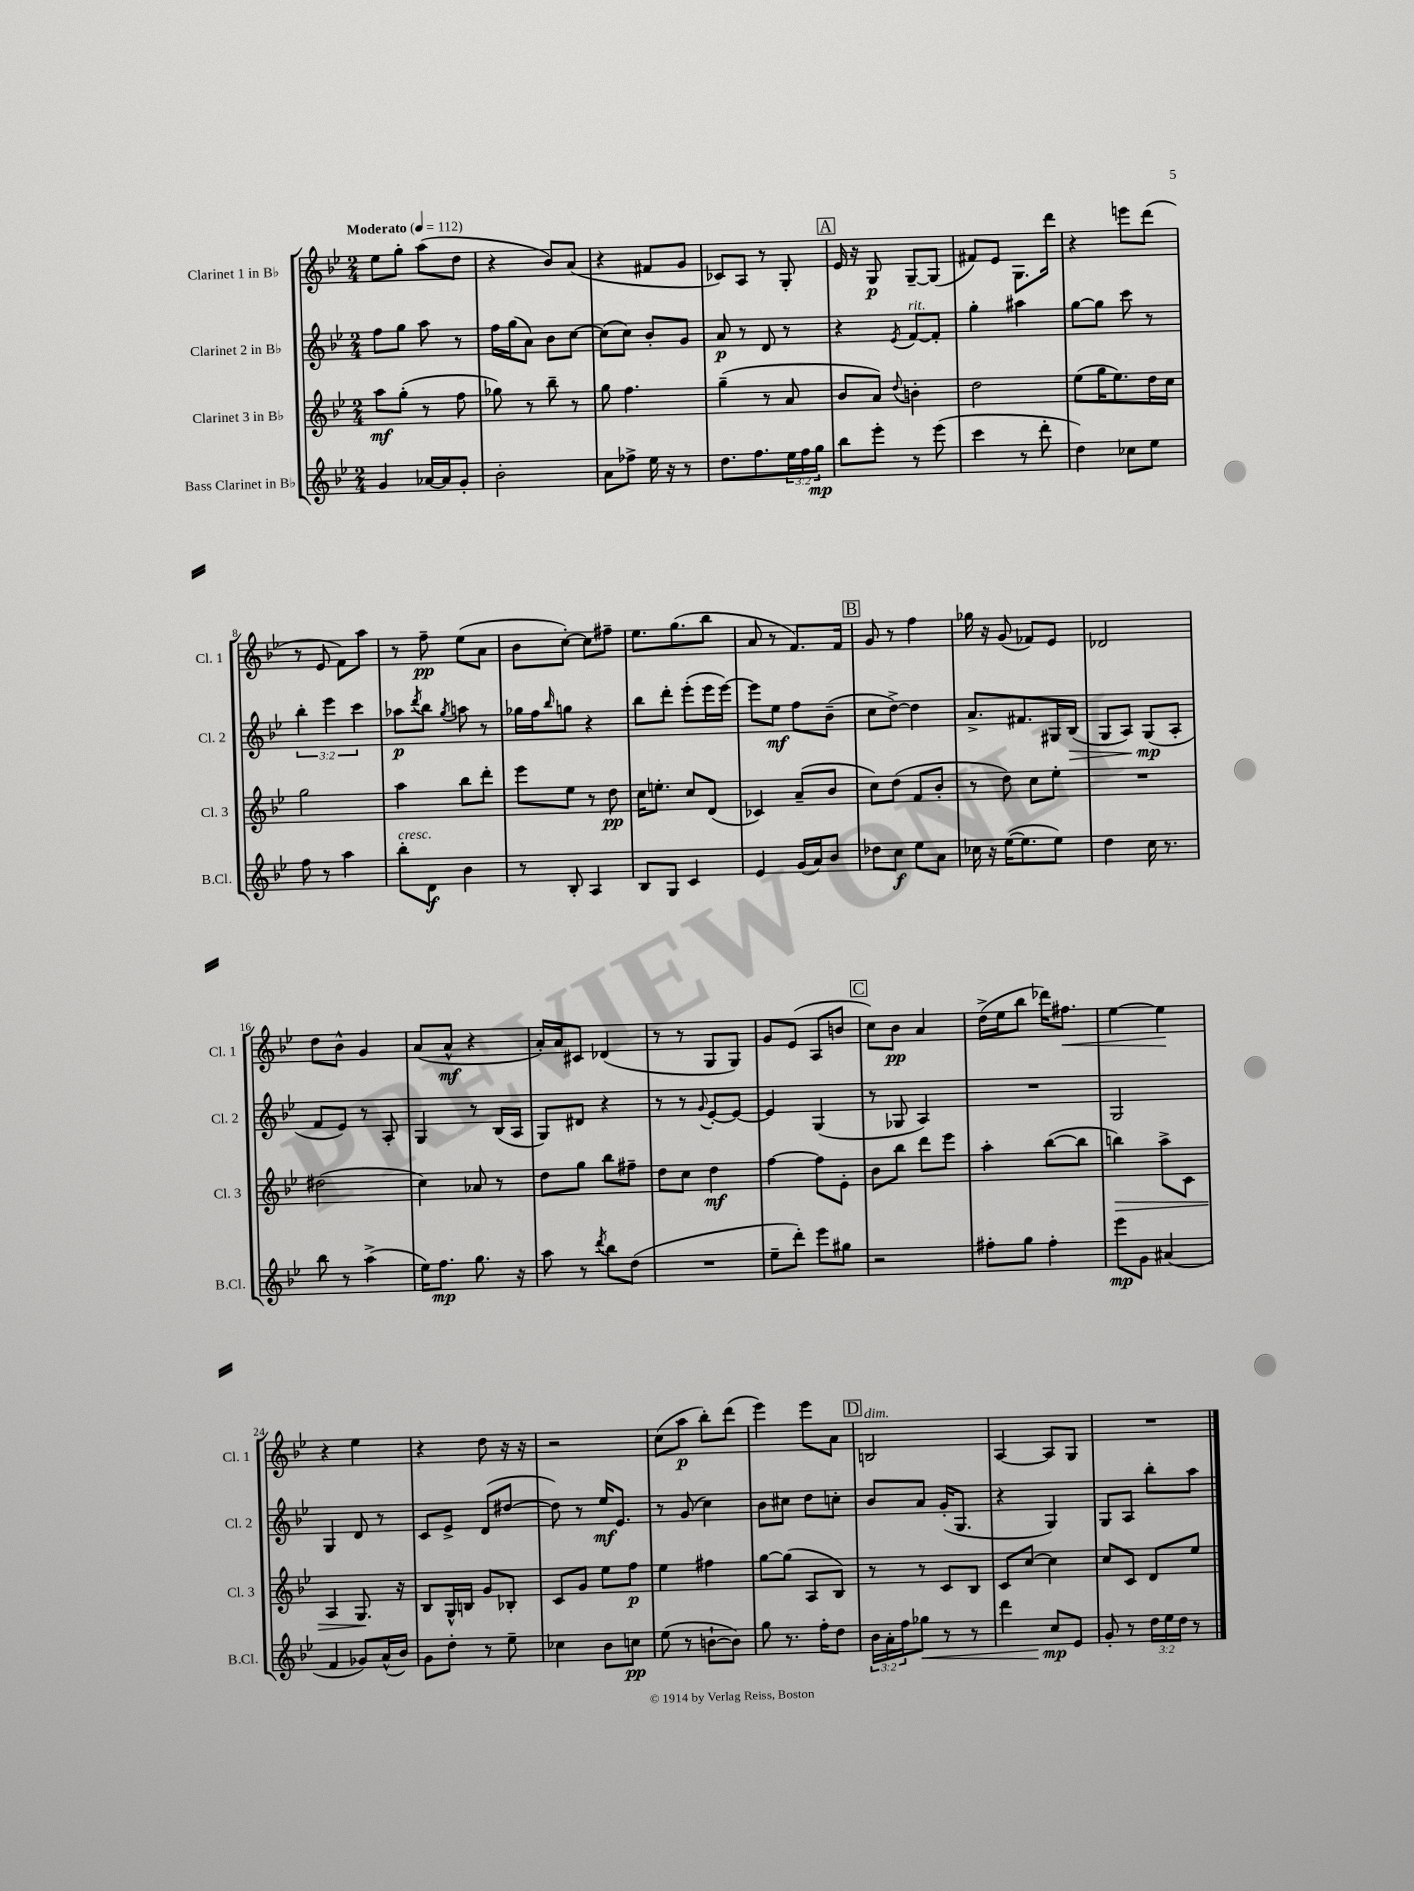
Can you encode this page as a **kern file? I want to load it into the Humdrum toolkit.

**kern	**kern	**kern	**kern
*staff4	*staff3	*staff2	*staff1
*clefG2	*clefG2	*clefG2	*clefG2
*k[b-e-]	*k[b-e-]	*k[b-e-]	*k[b-e-]
*M2/4	*M2/4	*M2/4	*M2/4
*MM112	*MM112	*MM112	*MM112
4g	8aa	8ff	8ee-
.	(8gg'	8gg	8gg'
[16a-	8r	8aa	(8aa
16a-]	.	.	.
8g'	8ff	8r	8dd
=	=	=	=
2b-'	8gg-)	16ff	4r
.	.	(16gg	.
.	8r	8a)	.
.	8bb-~	8b-	8b-)
.	8r	[8cc	(8a
=	=	=	=
8a	8gg	(8cc]	4r
8ff-^	4.ff	8cc)	.
16ee-	.	8b-'	8f#
16r	.	.	.
8r	.	8g	8g
=	=	=	=
8.dd	(4gg~	8a	8c-)
.	.	8r	8A
8.ff	.	.	.
.	8r	8d	8r
24ee-	8a	8r	8G'
24ff	.	.	.
24gg	.	.	.
=	=	=	=
8bb-	8b-	4r	16e-
.	.	.	16r
8eee-'	8a)	.	8G
.	8qqdd	8qe-	.
8r	4b'	[8f	[8G~
(8eee-	.	8f']	(8G]
=	=	=	=
4ccc	2dd	4gg'	8f#)
.	.	.	8e-
8r	.	4aa#	8.G
8ddd'	.	.	.
.	.	.	16ddd
=	=	=	=
4dd)	(8ee-	[8gg	4r
.	16gg	8gg]	.
.	8.ee-)	.	.
8cc-	.	8ccc	8eee
8ee-	16dd	8r	(8ddd
.	16cc	.	.
=	=	=	=
8ff	2gg	6bb-'	8r
8r	.	.	8e-
.	.	6eee-	.
4aa	.	.	8f)
.	.	6ccc	.
.	.	.	8aa
=	=	=	=
8bb-'	4aa	8aa-	8r
.	.	8qddd	.
8d	.	8bb-	8ff~
.	.	8qgg	.
4b-	8bb-	8aa	(8ee-
.	8ddd'	8r	8a
=	=	=	=
8r	8eee-	16gg-	8b-
.	.	16ff	.
.	.	16qqbb-	.
8B-'	8ee-	8gg	[8cc')
4A	8r	4r	8cc]
.	8dd	.	8ff#~
=	=	=	=
8B-	16cc	8bb-	8.ee-
.	8.ee'	.	.
8G	.	8ddd'	.
.	.	.	(8.gg
4c	8cc	(8eee-'	.
.	(8d	16eee-	8bb-
.	.	[16eee-)	.
=	=	=	=
4e-	4c-)	8eee-]	8a
.	.	8ee-	8r
(16g	(8a~	8ff	8.f)
16a)	.	.	.
8b-	8b-	(8b-~	.
.	.	.	16f
=	=	=	=
8dd-	8cc)	8cc	8g
8cc	(8dd	[8dd^)	8r
8ee-	8f	4dd]	4ff
8a	8b-'	.	.
=	=	=	=
16cc-	8r	8.a^	16gg-
16r	.	.	16r
([16ee-	8dd)	.	(8g
8.ee-]	.	8.f#	.
.	8cc	.	8f-)
8ee-)	8ee-'	16G#	8e-
.	.	(16B-	.
=	=	=	=
4dd	2r	8G	2d-
.	.	8A)	.
16cc	.	(8G	.
8.r	.	.	.
.	.	8A'	.
=	=	=	=
8bb-	(2dd#	8f	8dd
8r	.	8e-)	8b-^^
(4aa^	.	8r	4g
.	.	8A'	.
=	=	=	=
16ee-)	4cc)	4G	(8a
8.ff	.	.	.
.	.	.	8a^^
8.gg	8a-	8r	4r
.	8r	(16B-	.
16r	.	16A	.
=	=	=	=
8aa	8dd	8G)	16a')
.	.	.	16a
8r	8gg	8d#	8c#
8qddd	.	.	.
8bb-	8bb-	4r	(4d-
(8dd	8ff#~	.	.
=	=	=	=
2r	8dd	8r	8r
.	8cc	8r	8r
.	.	8qqg	.
.	4dd	[8e-'	8G
.	.	8e-_	8G)
=	=	=	=
8ee-~	[4ff	4e-]	8g
8ddd')	.	.	(8e-
8eee-	8ff]	(4G	8A
8gg#	8e-'	.	8b
=	=	=	=
2r	8b-	8r	8cc)
.	8bb-	8G-	8b-
.	8ddd	4A)	4a
.	8eee-	.	.
=	=	=	=
8ff#'	4aa'	2r	(16dd^
.	.	.	16ee-
8gg	.	.	8bb-
4ff#'	([8bb-	.	16ddd-)
.	.	.	8.ff#
.	8bb-]	.	.
=	=	=	=
8eee-	4bb)	2G	[4ee-
8g	.	.	.
(4a#	8aa^	.	4ee-]
.	8c	.	.
=	=	=	=
4f	4A	4G	4r
8g-)	8.G	8d	4ee-
(16a^^	.	8r	.
16b-)	16r	.	.
=	=	=	=
8g	8B-	8c	4r
8dd'	16G^^	8e-^	.
.	16B	.	.
8r	8g	(8d	8dd
8ee-~	8B-'	[8dd#	16r
.	.	.	16r
=	=	=	=
4cc-	8c	8dd#])	2r
.	8g	8r	.
8b-	8ee-	16ee-	.
.	.	8.e-	.
8cc	8ff	.	.
=	=	=	=
(8ee-	4ee-	8r	(8cc
8r	.	(8g	8aa
[8b`	4ff#	4cc)	8bb-')
8b])	.	.	(8ddd
=	=	=	=
8gg	[8gg	8b-	4eee-)
8.r	(8gg]	8cc#	.
.	8A	8dd	8eee-
16ff'	.	.	.
8dd	8B-)	8cc'	8a
=	=	=	=
24b-	8r	8b-	2B
24a'	.	.	.
24ff	.	.	.
8gg-	8r	8a	.
8r	8c	(16g'	.
.	.	8.G	.
8r	8B-	.	.
=	=	=	=
4ddd	8c	4r	[4A
.	[8cc	.	.
8cc	4cc]	4G)	8A]
8e-	.	.	8G
=	=	=	=
8g'	8cc	8G	2r
8r	8c	8A	.
24dd	8d	8bb-'	.
24ee-	.	.	.
24dd	.	.	.
8r	8ee-	8aa	.
==	==	==	==
*-	*-	*-	*-
